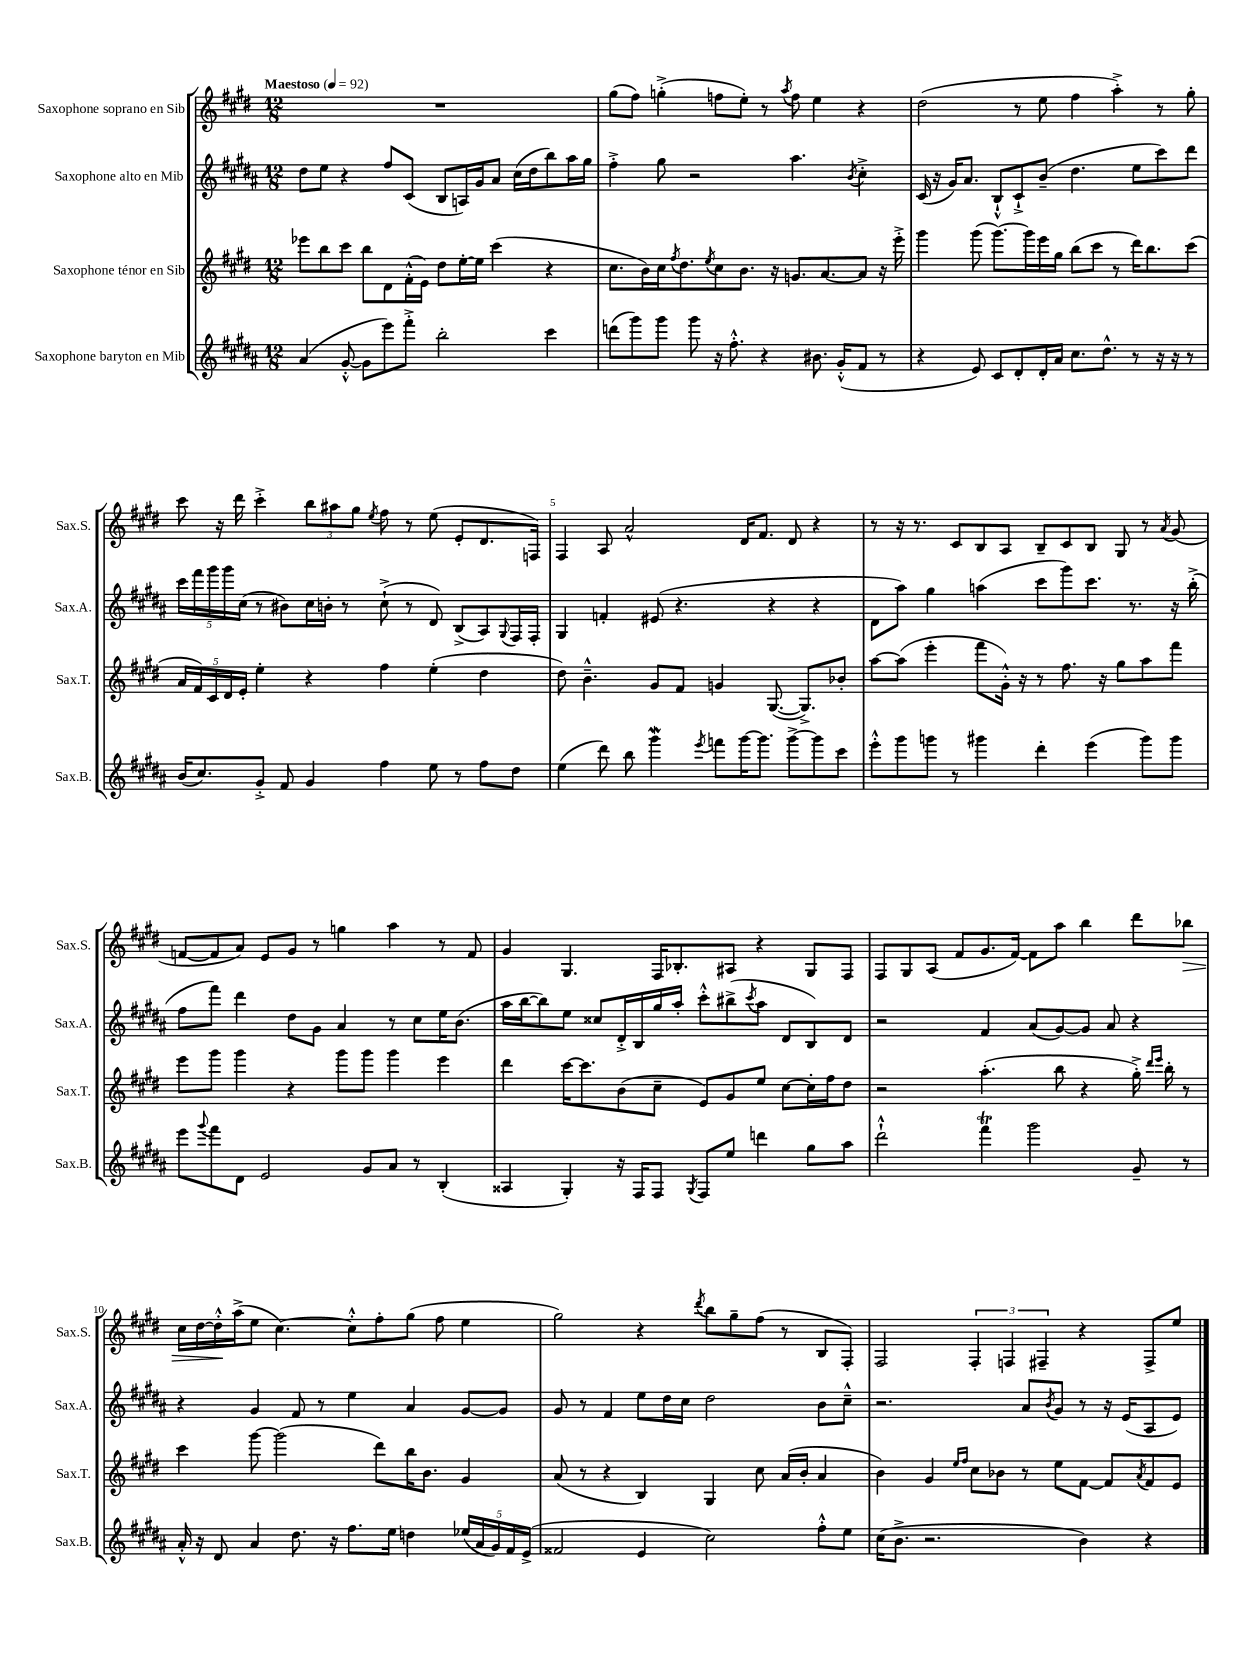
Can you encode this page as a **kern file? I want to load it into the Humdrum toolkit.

**kern	**kern	**kern	**kern
*staff4	*staff3	*staff2	*staff1
*clefG2	*clefG2	*clefG2	*clefG2
*k[f#c#g#d#a#]	*k[f#c#g#d#]	*k[f#c#g#d#a#]	*k[f#c#g#d#]
*M12/8	*M12/8	*M12/8	*M12/8
*MM92	*MM92	*MM92	*MM92
(4a#	8eee-	8dd#	1.r
.	8bb	8ee	.
[8g#'^^	8ccc#	4r	.
8g#]	8bb	.	.
8eee)	8d#	8ff#	.
8fff#'^	(16f#'^^	(8c#	.
.	16e)	.	.
2bb'	8dd#	8B	.
.	[16ee'	16A)	.
.	16ee]	16g#	.
.	(4ccc#	8a#	.
.	.	(16cc#	.
.	.	16dd#	.
4ccc#	4r	8bb)	.
.	.	16aa#	.
.	.	16gg#	.
=	=	=	=
(8ddd	8.cc#	4ff#'^	(8gg#
8ggg#)	.	.	8ff#)
.	16b)	.	.
8ggg#	16cc#	8gg#	(4gg'^
.	8qff#	.	.
.	8.dd#	.	.
8ggg#	.	2r	.
.	8qee	.	.
16r	8cc#	.	8ff
8.ff#'^^	.	.	.
.	8.b	.	8ee')
4r	.	.	8r
.	16r	.	.
.	.	.	8qaa
.	8.g	4.aa#	8ff
8.b#	.	.	4ee
.	[8.a	.	.
(16g#'^^	.	.	.
.	.	8qb	.
8f#	8a]	4cc#'^	4r
8r	16r	.	.
.	16eee'^	.	.
=	=	=	=
4r	4ggg#	(16c#	(2dd#
.	.	16r	.
.	.	16g#)	.
.	.	8.a#	.
8e)	(8ggg#	.	.
8c#	[8.ggg#)	8B`^^	.
8d#'	.	8c#`^	8r
.	16ggg#]	.	.
16d#'	16eee	(8b~	8ee
16a#	16gg#	.	.
8.cc#	(8bb	4.dd#	4ff#
.	8ccc#	.	.
8.dd#^^	.	.	.
.	8r	.	4aa'^)
8r	16ddd#)	8ee	.
.	8.bb	.	.
16r	.	8ccc#)	8r
16r	.	.	.
8r	(8ccc#	8ddd#	8gg#'
=	=	=	=
(16b	20a	20ccc#	8ccc#
.	20f#)	20fff#	.
8.cc#)	.	.	.
.	20c#	20ggg#	.
.	.	.	16r
.	20d#	20ggg#	.
.	.	.	16ddd#
.	20e'	(20cc#	.
8g#'^	4ee'	8r	4ccc#'^
8f#	.	8b#)	.
4g#	4r	16cc#	12bb
.	.	16b'	.
.	.	.	12aa#
.	.	8r	.
.	.	.	12gg#
.	.	.	8qee
4ff#	4ff#	(8cc#`^	8ff#
.	.	8r	8r
8ee	(4ee'	8d#)	(8ee
8r	.	(8B^	8e'
8ff#	4dd#	8A#)	8.d#
.	.	8qqG#	.
8dd#	.	16F#	.
.	.	16F#'	16F)
=	=	=	=
(4ee	8dd#)	4G#	4F#
.	4.b~^^	.	.
8ddd#)	.	4f'	8A
8bb	.	.	2a^^
4ggg#	8g#	(8e#	.
.	8f#	4.r	.
8qeee	.	.	.
8fff	4g	.	.
[16ggg#	.	.	16d#
8.ggg#]	.	.	8.f#
.	([8.G#	4r	.
[8ggg#^	.	.	8d#
.	8.G#^])	.	.
8ggg#]	.	4r	4r
8ccc#	8b-'	.	.
=	=	=	=
8eee'^^	[8aa	8d#	8r
8ggg#	(8aa]	8aa#)	16r
.	.	.	8.r
8ggg	4eee'	4gg#	.
8r	.	.	8c#
4ggg#	8fff#	(4aa	8B
.	16g#'^^)	.	8A
.	16r	.	.
4ddd#'	8r	8ccc#	8B~
.	8.ff#	8ggg#)	8c#
(4eee	.	8.ccc#	8B
.	16r	.	.
.	8gg#	.	8G#
.	.	8.r	.
8ggg#)	8aa	.	8r
.	.	.	8qa
8ggg#	8fff#	16r	(8g#
.	.	(16bb'^	.
=	=	=	=
8eee	8eee	8ff#	[8f
8qqggg#	.	.	.
8fff#	8ggg#	8fff#)	8f]
8d#	4ggg#	4ddd#	8a)
2e	.	.	8e
.	4r	8dd#	8g#
.	.	8g#	8r
.	8ggg#	4a#	4gg
8g#	8ggg#	.	.
8a#	4ggg#	8r	4aa
8r	.	8cc#	.
(4B'	4eee	16ee	8r
.	.	(8.b	.
.	.	.	8f
=	=	=	=
4A##	4ddd#	16aa#	4g#
.	.	[16bb	.
.	.	8bb])	.
4G#')	[16ccc#	8ee	4.G#
.	8.ccc#]	.	.
.	.	8cc##	.
16r	(8b	16d#'^	.
16F#	.	16B	.
8F#	8cc#~	16gg#	16F#
.	.	16aa#'	8.B-'
8qG#	.	.	.
8F#	8e)	8ccc#'^^	.
8ee	8g#	(8bb#^	8A#
.	.	8qccc#	.
4ddd	8ee	8aa#	4r
.	[8cc#	8d#	.
8gg#	16cc#']	8B)	8G#
.	16ff#	.	.
8aa#	8dd#	8d#	8F#
=	=	=	=
2ddd#`^^	2r	2r	8F#
.	.	.	8G#
.	.	.	(8A
.	.	.	8f#
4fff#	(4.aa'	4f#	8.g#
.	.	.	[16f#)
2ggg#	.	(8a#	8f#]
.	8bb	[8g#)	8aa
.	4r	8g#]	4bb
.	.	8a#	.
8g#~	16gg#'^)	4r	8ddd#
.	16qqddd#	.	.
.	16qqeee	.	.
.	16bb'	.	.
8r	8r	.	8bb-
=	=	=	=
16a#'^^	4ccc#	4r	16cc#
16r	.	.	[16dd#
8d#	.	.	16dd#'^^]
.	.	.	(16aa^
4a#	[8ggg#	4g#	8ee
.	(2ggg#]	.	[4.cc#)
8.dd#	.	8f#	.
.	.	8r	.
16r	.	.	.
8.ff#	.	4ee	8cc#'^^]
.	8ddd#)	.	8ff#'
16ee	.	.	.
4dd	16bb	4a#	(8gg#
.	8.b	.	.
.	.	.	8ff#
(20ee-	4g#	[8g#	4ee
20a#	.	.	.
20g#)	.	.	.
.	.	8g#]	.
20f#	.	.	.
(20e^	.	.	.
=	=	=	=
2f##	(8a	8g#	2gg#)
.	8r	8r	.
.	4r	4f#	.
4e	4B)	8ee	4r
.	.	16dd#	.
.	.	16cc#	.
.	.	.	8qddd#
2cc#)	4G#	2dd#	8bb
.	.	.	8gg#~
.	8cc#	.	(8ff#
.	(16a	.	8r
.	16b'	.	.
8ff#'^^	4a	8b	8B
8ee	.	8cc#~^^	8F#')
=	=	=	=
(16cc#	4b)	2.r	2F#
8.b^	.	.	.
2.r	4g#	.	.
.	16qqee	.	.
.	16qqff#	.	.
.	8cc#	.	6F#'
.	8b-	.	.
.	.	.	6F
.	8r	8a#	.
.	.	.	6F#~
.	.	8qb	.
.	8ee	8g#	.
4b)	[8f#	8r	4r
.	8f#]	16r	.
.	.	(16e	.
.	8qa	.	.
4r	8f#	8A#	8F#^
.	8e	8e)	8ee
==	==	==	==
*-	*-	*-	*-
